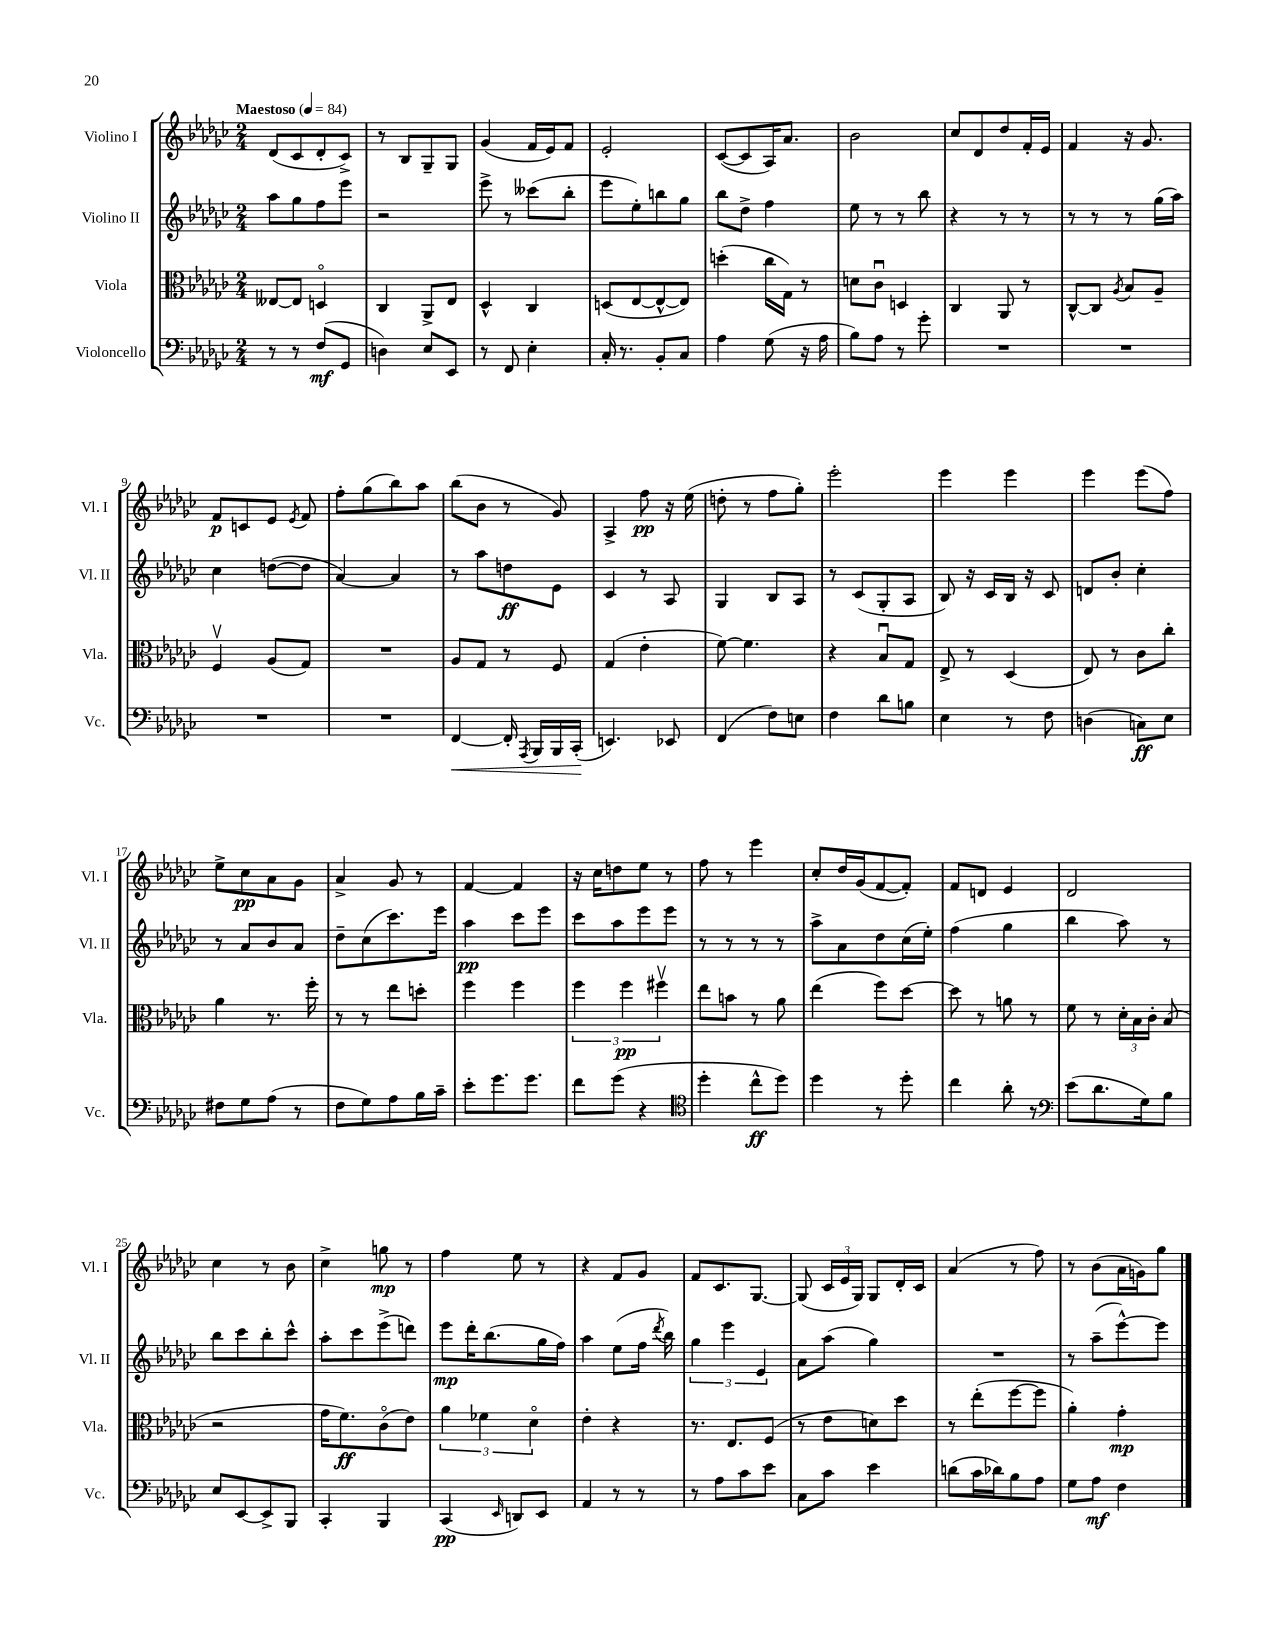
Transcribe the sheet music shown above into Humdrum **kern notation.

**kern	**kern	**kern	**kern
*staff4	*staff3	*staff2	*staff1
*clefF4	*clefC3	*clefG2	*clefG2
*k[b-e-a-d-g-c-]	*k[b-e-a-d-g-c-]	*k[b-e-a-d-g-c-]	*k[b-e-a-d-g-c-]
*M2/4	*M2/4	*M2/4	*M2/4
*MM84	*MM84	*MM84	*MM84
8r	[8E--/L	8aa-\L	(8d-/L
8r	8E--/]J	8gg-\	8c-/
(8F/L	4Do/	8ff\	8d-'/
8GG-/J	.	8eee-\J	8c-^/J)
=	=	=	=
4D\)	4C-/	2r	8r
.	.	.	8B-/L
8E-/L	8AA-^/L	.	8G-~/
8EE-/J	8E-/J	.	8G-/J
=	=	=	=
8r	4D-^^/	8eee-^\	(4g-/
8FF/	.	8r	.
4E-'\	4C-/	(8ccc--\L	16f/LL
.	.	.	16e-/J)
.	.	8bb-'\J	8f/J
=	=	=	=
16C-'/	(8D/L	8eee-\L	2e-'/
8.r	.	.	.
.	[8E-/	8ee-'\)	.
8BB-'/L	8E-^^/_	8bb\	.
8C-/J	8E-/]J)	8gg-\J	.
=	=	=	=
4A-\	(4dd'\	8bb-\L	([8c-/L
.	.	8dd-^\J	8c-/]
(8G-\	16cc-\LL	4ff\	16A-/K)
.	16G-\JJ)	.	8.a-/J
16r	8r	.	.
16A-\	.	.	.
=	=	=	=
8B-\L)	8d\L	8ee-\	2b-\
8A-\J	8c-u\J	8r	.
8r	4D/	8r	.
8g-'\	.	8bb-\	.
=	=	=	=
2r	4C-/	4r	8cc-/L
.	.	.	8d-/
.	8AA-/	8r	8dd-/
.	8r	8r	16f'/L
.	.	.	16e-/JJ
=	=	=	=
2r	[8C-^^/L	8r	4f/
.	8C-/]J	8r	.
.	8qA-/	.	.
.	8B-/L	8r	16r
.	.	.	8.g-/
.	8A-~/J	(16gg-\LL	.
.	.	16aa-\JJ)	.
=	=	=	=
2r	4Fv/	4cc-\	8f/L
.	.	.	8c/
.	(8A-/L	([8dd\L	8e-/J
.	.	.	8qe-/
.	8G-/J)	8dd\]J	8f/
=	=	=	=
2r	2r	[4a-/)	8ff'\L
.	.	.	(8gg-\
.	.	4a-/]	8bb-\)
.	.	.	8aa-\J
=	=	=	=
[4FF/	8A-/L	8r	(8bb-\L
.	8G-/J	8aa-\L	8b-\J
16FF'/]	8r	8dd\	8r
8qAAA-/	.	.	.
16BBB-/LL	.	.	.
16BBB-/	8F/	8e-\J	8g-/)
(16CC-'/JJ	.	.	.
=	=	=	=
4.EE/)	(4G-/	4c-/	4A-^/
.	4e-'\	8r	8ff\
8EE-/	.	8A-/	16r
.	.	.	(16ee-\
=	=	=	=
(4FF/	[8f\)	4G-/	8dd'\
.	4.f\]	.	8r
8F\L)	.	8B-/L	8ff\L
8E\J	.	8A-/J	8gg-'\J)
=	=	=	=
4F\	4r	8r	2eee-'\
.	.	(8c-/L	.
8d-\L	8B-u/L	8G-'/	.
8B\J	8G-/J	8A-/J	.
=	=	=	=
4E-\	8E-^/	8B-/)	4eee-\
.	8r	16r	.
.	.	16c-/LL	.
8r	(4D-/	16B-/JJ	4eee-\
.	.	16r	.
8F\	.	8c-/	.
=	=	=	=
(4D\	8E-/)	8d/L	4eee-\
.	8r	8b-'/J	.
8C\L)	8c-\L	4cc-'\	(8eee-\L
8E-\J	8cc-'\J	.	8ff\J)
=	=	=	=
8F#\L	4a-\	8r	8ee-^\L
8G-\	.	8a-/L	8cc-\
(8A-\J	8.r	8b-/	8a-\
8r	.	8a-/J	8g-\J
.	16ff'\	.	.
=	=	=	=
8F\L	8r	8dd-~\L	4a-^/
8G-\)	8r	(8cc-\	.
8A-\	8ee-\L	8.ccc-\)	8g-/
16B-\L	8dd'\J	.	8r
16c-~\JJ	.	16eee-\Jk	.
=	=	=	=
8e-'\L	4ff\	4aa-\	[4f/
8.g-\	.	.	.
.	4ff\	8ccc-\L	4f/]
8.g-\J	.	.	.
.	.	8eee-\J	.
=	=	=	=
8f\L	6ff\	8ccc-\L	16r
.	.	.	16cc-\LK
(8g-\J	.	8aa-\	8dd\
.	6ff\	.	.
4r	.	8eee-\	8ee-\J
.	6ff#v\	.	.
.	.	8eee-\J	8r
=	=	=	=
*clefC4	*	*	*
4dd-'\	8ee-\L	8r	8ff\
.	8b\J	8r	8r
8cc-^^\L	8r	8r	4eee-\
8dd-\J)	8a-\	8r	.
=	=	=	=
4dd-\	(4ee-\	8aa-^\L	8cc-'/L
.	.	8a-\	16dd-/L
.	.	.	(16g-/J
8r	8ff\L)	8dd-\	[8f/
8dd-'\	[8dd-\J	(16cc-\L	8f'/]J)
.	.	16ee-'\JJ)	.
=	=	=	=
4cc-\	8dd-\]	(4ff\	8f/L
.	8r	.	8d/J
8a-'\	8a\	4gg-\	4e-/
8r	8r	.	.
=	=	=	=
*clefF4	*	*	*
(8e-\L	8f\	4bb-\	2d-/
8.d-\	8r	.	.
.	24d-'\LL	8aa-\)	.
.	24B-\	.	.
16G-\k)	.	.	.
.	24c-'\JJ	.	.
8B-\J	(8B-/	8r	.
=	=	=	=
8E-/L	2r	8bb-\L	4cc-\
[8EE-/	.	8ccc-\	.
8EE-^/]	.	8bb-'\	8r
8BBB-/J	.	8ccc-^^\J	8b-\
=	=	=	=
4CC-'/	16g-\LK	8aa-'\L	4cc-^\
.	8.f\)	.	.
.	.	8ccc-\	.
4BBB-/	(8c-o\	(8eee-^\	8gg\
.	8e-\J)	8ddd\J)	8r
=	=	=	=
(4CC-/	6a-\	8eee-\L	4ff\
.	.	16ddd-'\K	.
.	6f-\	.	.
.	.	(8.bb-\	.
16qqEE-/	.	.	.
8DD/L)	.	.	8ee-\
.	6d-o\	.	.
8EE-/J	.	16gg-\L	8r
.	.	16ff\JJ)	.
=	=	=	=
4AA-/	4e-'\	4aa-\	4r
8r	4r	(8ee-\L	8f/L
8r	.	16ff\Jk	8g-/J
.	.	8qddd-/	.
.	.	16bb-\)	.
=	=	=	=
8r	8.r	6gg-\	8f/L
8A-\L	.	.	8.c-/
.	.	6eee-\	.
.	8.E-/L	.	.
8c-\	.	.	.
.	.	.	[8.G-/J
.	.	6e-/	.
8e-\J	(8F/J	.	.
=	=	=	=
8C-\L	8r	8a-\L	(8G-/]
8c-\J	8e-\L	(8aa-\J	24c-/LL
.	.	.	24e-/
.	.	.	24G-/JJ)
4e-\	8d\)	4gg-\)	8G-/L
.	8dd-\J	.	16d-'/L
.	.	.	16c-/JJ
=	=	=	=
(8d\L	8r	2r	(4a-/
16c-\L	(8ee-'\L	.	.
16d-\J)	.	.	.
8B-\	[8ff\	.	8r
8A-\J	8ff\]J	.	8ff\)
=	=	=	=
8G-\L	4a-'\)	8r	8r
8A-\J	.	(8aa-~\L	(8b-\L
4F\	4g-'\	[8eee-^^\)	16a-\L
.	.	.	16g\J)
.	.	8eee-\]J	8gg-\J
==	==	==	==
*-	*-	*-	*-
